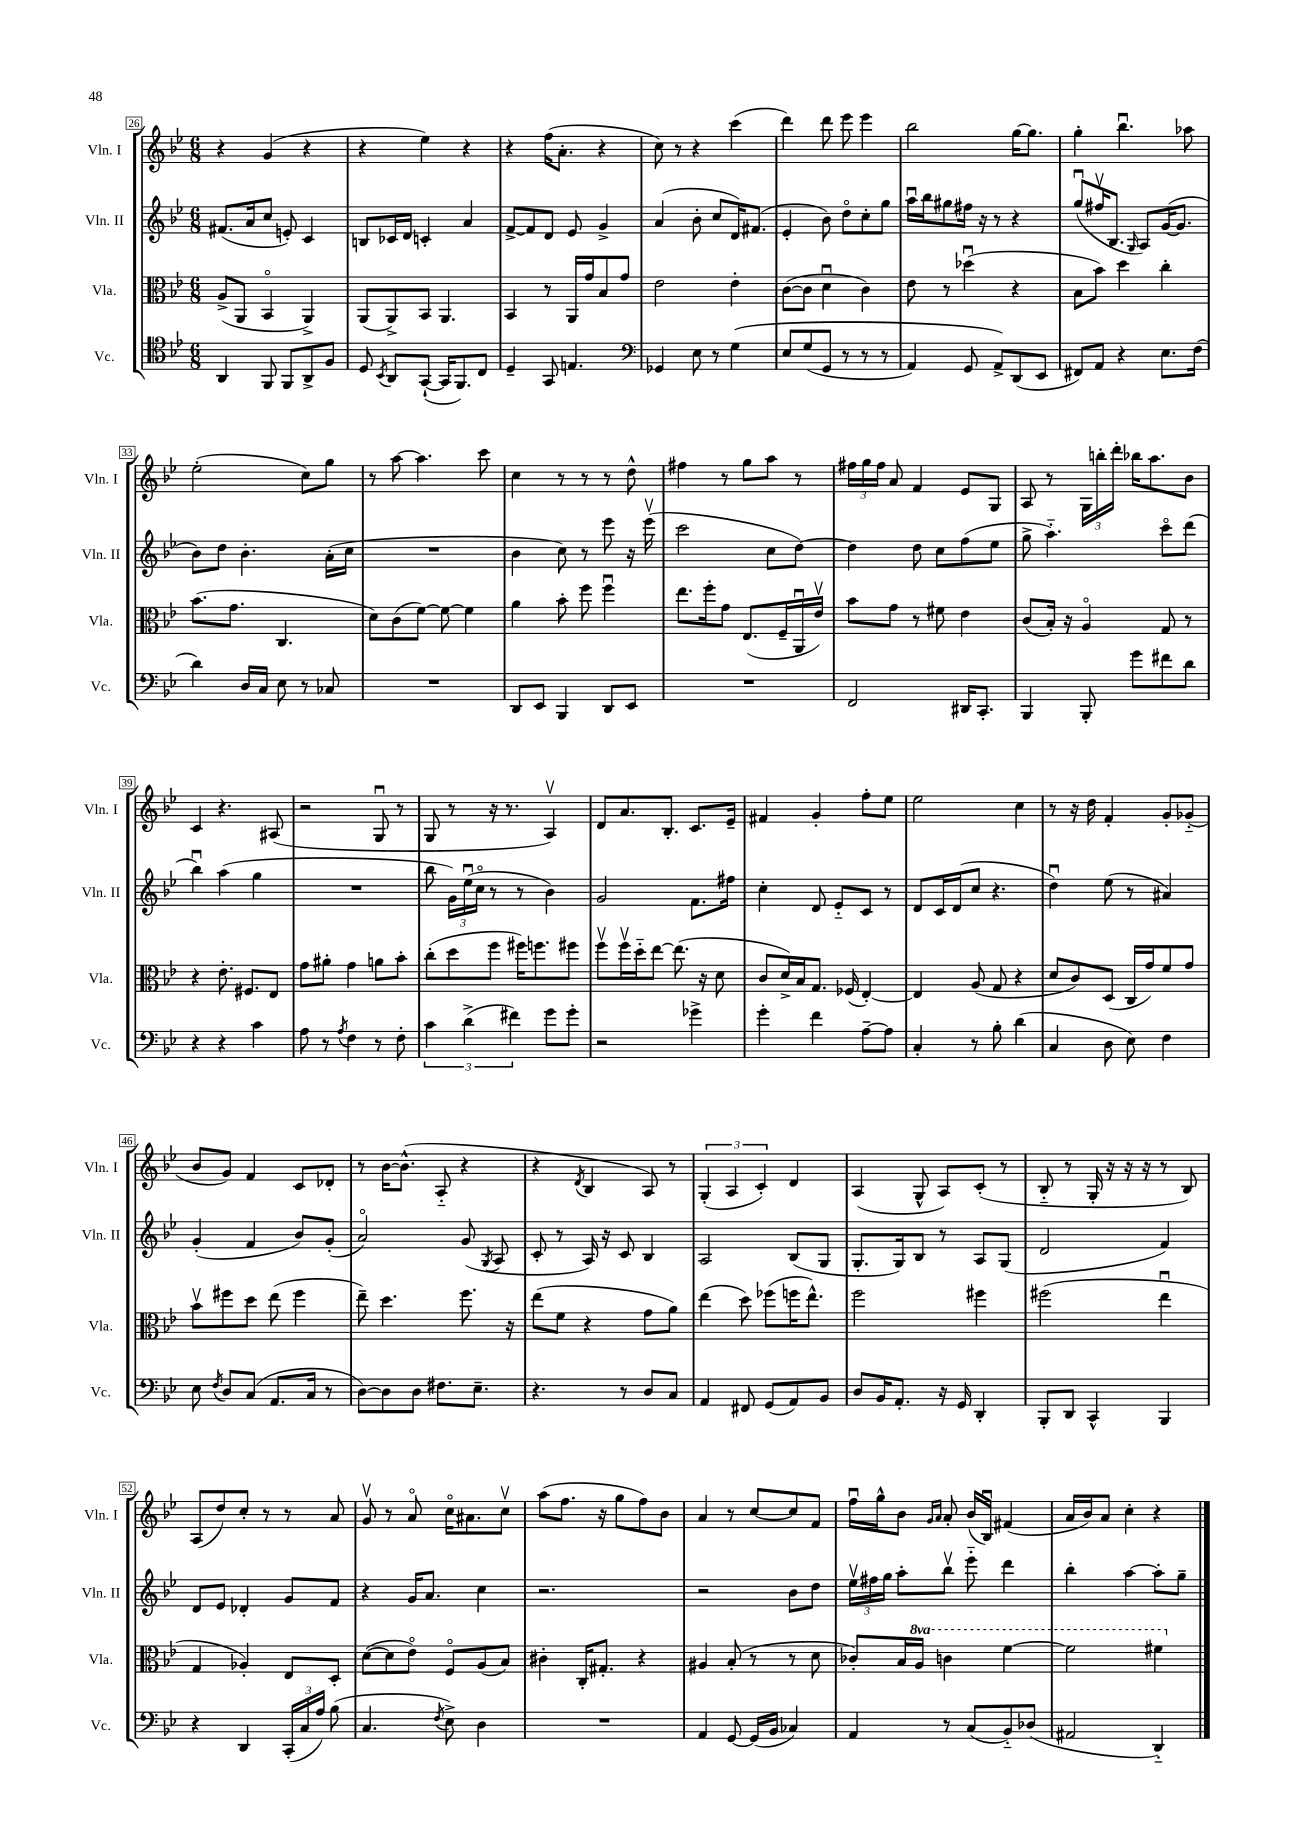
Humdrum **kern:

**kern	**kern	**kern	**kern
*part4	*part3	*part2	*part1
*staff4	*staff3	*staff2	*staff1
*I"Vc.	*I"Vla.	*I"Vln. II	*I"Vln. I
*I'Vc.	*I'Vla.	*I'Vln. II	*I'Vln. I
*clefC4	*clefC3	*clefG2	*clefG2
*k[b-e-]	*k[b-e-]	*k[b-e-]	*k[b-e-]
*M6/8	*M6/8	*M6/8	*M6/8
=26	=26	=26	=26
4AA/	(8A^/L	(8.f#X/L	4r
.	8AA/J	.	.
.	.	16a/k	.
8FF/	4BB-/	8cc/J	(4g/
8FF/L	.	8en'/)	.
8AA^/	4AA^/)	4c/	4r
8F/J	.	.	.
=27	=27	=27	=27
8D/	(8AA/L	8Bn/L	4r
8qBB-/	.	.	.
8AA/L	8AA^/)	16c-X/L	.
.	.	16d/JJ	.
([8GG`/J	8BB-/J	4cn'/	4ee-\)
16GG/KL]	4.AA/	.	.
8.FF/)	.	.	.
.	.	4a/	4r
8C/J	.	.	.
=28	=28	=28	=28
4D~/	4BB-/	[8f^/L	4r
.	.	8f/]	.
8GG/	8r	8d/J	(16ff\KL
.	.	.	8.a'\J
4.En/	16AA/LL	8e-/	.
.	16g/J	.	.
.	8B-/	4g^/	4r
.	8g/J	.	.
=29	=29	=29	=29
*clefF4	*	*	*
4GG-X/	2e-\	(4a/	8cc\)
.	.	.	8r
8E-\	.	8b-'\	4r
8r	.	8cc/L	.
(4G\	4e-'\	16d/K)	(4ccc\
.	.	(8.f#X/J	.
=30	=30	=30	=30
8E-/L	([8c\L	4e-'/	4ddd\)
(8G/	8c\J]	.	.
8GG/J	4du\	8b-\)	8ddd\
8r	.	8dd\L	8eee-\
8r	4c\)	8cc'\	4eee-\
8r	.	8gg\J	.
=31	=31	=31	=31
4AA/)	8e-\	16aau\LL	2bb-\
.	.	16bb-\J	.
.	8r	8gg#X\	.
8GG/	(4dd-Xu\	16ff#X\Jk	.
.	.	16r	.
8AA^/L)	.	8r	.
(8DD/	4r	4r	[16gg\KL
.	.	.	8.gg\J]
8EE-/J	.	.	.
=32	=32	=32	=32
8FF#X/L)	8B-\L	(8ggu/L	4gg'\
8AA/J	8b-\J)	16ff#Xv/K	.
.	.	8.B-/J	.
4r	4dd\	.	4.bb-u\
.	.	16qqG/	.
.	.	8A/L)	.
8.E-\L	4cc'\	([16g/K	.
.	.	8.g/J]	.
.	.	.	8aa-X\
(16F\Jk	.	.	.
!!LO:LB:g=z
=33	=33	=33	=33
4d\)	(8.b-\L	8b-\L)	(2ee-'\
.	.	8dd\J	.
.	8.g\J	.	.
16D/LL	.	4.b-'\	.
16C/JJ	.	.	.
8E-\	4.C/	.	.
8r	.	.	8cc\L)
8C-X/	.	(16a'\LL	8gg\J
.	.	16cc\JJ	.
=34	=34	=34	=34
2.r	8d\L)	2.r	8r
.	(8c\	.	[8aa\
.	[8f\J)	.	4.aa\]
.	8f\_	.	.
.	4f\]	.	.
.	.	.	8ccc\
=35	=35	=35	=35
8DD/L	4a\	4b-\	4cc\
8EE-/J	.	.	.
4BBB-/	8b-'\	8cc\)	8r
.	8ff\	8r	8r
8DD/L	4ffu\	8eee-\	8r
8EE-/J	.	16r	8dd^^\
.	.	(16eee-v\	.
=36	=36	=36	=36
2.r	8.ee-\L	2ccc\	4ff#X\
.	16ff'\k	.	.
.	8g\J	.	8r
.	(8.E-/L	.	8gg\L
.	.	8cc\L	8aa\J
.	16F~/L	.	.
.	16AAu/	[8dd\J)	8r
.	16e-v/JJ)	.	.
=37	=37	=37	=37
2FF/	8b-\L	4dd\]	24ff#X\LL
.	.	.	24gg\
.	.	.	24ff#\JJ
.	8g\J	.	8a/
.	8r	8dd\	4f/
.	8f#X\	8cc\L	.
16DD#X/KL	4e-\	(8ff\	8e-/L
8.CC'/J	.	.	.
.	.	8ee-\J	8G/J
=38	=38	=38	=38
4BBB-/	(8c/L	8gg^\	8A/
.	16B-'/Jk)	4.aa\)	8r
.	16r	.	.
8BBB-'/	4A/	.	24G\LL
.	.	.	24bbn'\
.	.	.	24ddd'\JJ
8g\L	.	.	16bb-X\KL
.	.	.	8.aa\
8f#X\	8G/	8ccc\L	.
8d\J	8r	(8ddd\J	8b-\J
!!LO:LB:g=z
=39	=39	=39	=39
4r	4r	4bb-u\)	4c/
4r	8.e-'\	(4aa\	4.r
.	8.F#X/L	.	.
4c\	.	4gg\	.
.	8E-/J	.	(8A#X/
=40	=40	=40	=40
8A\	8g\L	2.r	2r
8r	8a#X'\J	.	.
8qA/	.	.	.
4F\	4g\	.	.
8r	8an\L	.	8Gu/
8F'\	8b-'\J	.	8r
=41	=41	=41	=41
6c\	(8cc'\L	8bb-\	8G/
.	8dd\	24g\LL)	8r
(6d^\	.	(24ee-u\	.
.	.	24cc\JJ	.
.	8ff\J	8r	16r
.	.	.	8.r
6f#X\)	.	.	.
.	16ff#X\KL)	8r	.
.	8.ffn\	.	.
8g\L	.	4b-\)	4Av/)
8g'\J	8ff#X\J	.	.
=42	=42	=42	=42
2r	8ffv\L	2g/	8d/L
.	16ffv\L	.	8.a/
.	16dd\J	.	.
.	[8ee-\J	.	.
.	.	.	8.B-'/J
.	(8.ee-\]	.	.
4g-X^\	.	8.f\L	8.c/L
.	16r	.	.
.	8d\	.	.
.	.	16ff#X\Jk	16e-~/Jk
=43	=43	=43	=43
4g'\	8c/L	4cc'\	4f#X/
.	16d^/L)	.	.
.	16B-/J	.	.
4f\	8.G/J	8d/	4g'/
.	.	8e-/L	.
.	(16F-X/	.	.
[8A~\L	[4E-'/)	8c/J	8ff'\L
8A\J]	.	8r	8ee-\J
=44	=44	=44	=44
4C'/	4E-/]	8d/L	2ee-\
.	.	16c/L	.
.	.	(16d/J	.
8r	(8A/	8cc/J	.
8B-'\	8G/	4.r	.
(4d\	4r	.	4cc\
=45	=45	=45	=45
4C/	8d/L	4ddu\)	8r
.	8c/)	.	16r
.	.	.	16dd\
8D\	(8D/J	(8ee-\	4f'/
8E-\)	16C/LL	8r	.
.	16g/J)	.	.
4F\	8f/	4a#X/)	8g'/L
.	8g/J	.	(8g-X/J
!!LO:LB:g=z
=46	=46	=46	=46
8E-\	8b-v\L	(4g'/	8b-/L
8qF/	.	.	.
8D/L	8ff#X\	.	8g/J)
(8C/J	8dd\J	4f/	4f/
8.AA/L	(8ee-\	.	.
.	4ff#\	8b-/L)	8c/L
16C/Jk	.	.	.
8r	.	(8g'/J	8d-X'/J
=47	=47	=47	=47
[8D\L)	8ee-~\)	2a/)	8r
8D\]	4.dd\	.	[16b-\KL
.	.	.	(8.b-^^\J]
8D\J	.	.	.
8.F#X\L	.	.	8A/
.	8.ff\	(8g/	4r
8.E-~\J	.	.	.
.	.	8qG/	.
.	.	8A/	.
.	16r	.	.
=48	=48	=48	=48
4.r	(8ee-\L	8c'/	4r
.	8f\J	8r	.
.	.	.	8qd/
.	4r	16A/)	4B-/
.	.	16r	.
8r	.	8c/	.
8D/L	8g\L	4B-/	8A/)
8C/J	8a\J)	.	8r
=49	=49	=49	=49
4AA/	(4ee-\	2A/	(6G'/
.	.	.	6A/
8FF#X/	8dd\)	.	.
.	.	.	6c'/)
(8GG/L	(8ff-X\L	.	.
8AA/)	16ffn\K	(8B-/L	4d/
.	8.ee-^^\J)	.	.
8BB-/J	.	8G/J	.
=50	=50	=50	=50
8D/L	2ff\	8.G'/L	(4A/
16BB-/K	.	.	.
8.AA'/J	.	16G/k)	.
.	.	8B-/J	8G^^/
16r	.	8r	8A/L)
16GG/	.	.	.
4DD'/	4ff#X\	8A/L	(8c'/J
.	.	(8G/J	8r
=51	=51	=51	=51
8BBB-'/L	(2ff#X\	2d/	8B-/
8DD/J	.	.	8r
4CC^^/	.	.	16G'/
.	.	.	16r
.	.	.	16r
.	.	.	16r
4BBB-/	4ee-u\	4f/)	8r
.	.	.	8B-/)
!!LO:LB:g=z
=52	=52	=52	=52
4r	4G/	8d/L	(8A/L
.	.	8e-/J	8dd/)
4DD/	4A-X'/)	4d-X'/	8cc'/J
.	.	.	8r
(24CC'/LL	8E-/L	8g/L	8r
24C/	.	.	.
24A/JJ)	.	.	.
(8B-\	8D'/J	8f/J	8a/
=53	=53	=53	=53
4.C/	([8d\L	4r	8gv/
.	8d\]	.	8r
.	8e-\J)	16g/KL	8a/
.	.	8.a/J	.
8qF/	.	.	.
8E-^\)	8F/L	.	16cc\KL
.	.	.	8.a#X\
4D\	(8A/	4cc\	.
.	8B-/J)	.	8ccv\J
=54	=54	=54	=54
2.r	4c#X'\	2.r	(8aa\L
.	.	.	8.ff\J
.	16C'/KL	.	.
.	8.G#X'/J	.	16r
.	.	.	8gg\L
.	4r	.	8ff\)
.	.	.	8b-\J
=55	=55	=55	=55
4AA/	4A#X/	2r	4a/
[8GG/	(8B-'/	.	8r
(16GG/LL]	8r	.	[8cc/L
16BB-/JJ	.	.	.
4C-X/)	8r	8b-\L	8cc/]
.	8d\	8dd\J	8f/J
=56	=56	=56	=56
4AA/	8c-X'/L)	24ee-v\LL	16ffu\LL
.	.	24ff#X\	.
.	.	.	16gg^^\J
.	.	24gg\JJ	.
.	16B-/L	8aa'\L	8b-\J
*	*8va	*	*
.	16a/JJ	.	.
.	.	.	16qqg/LL
.	.	.	16qqa/JJ
8r	4ccn\	8bb-v\J	8a'/
(8C/L	.	8eee-\	(16b-/LL
.	.	.	16B-u/JJ)
8BB-/)	[4ff\	4ddd\	(4f#X/
(8D-X/J	.	.	.
=57	=57	=57	=57
2AA#X/	2ff\]	4bb-'\	16a/LL
.	.	.	16b-/J)
.	.	.	8a/J
.	.	[4aa\	4cc'\
4DD/)	4ff#X\	8aa'\L]	4r
.	.	8gg~\J	.
*	*X8va	*	*
==	==	==	==
*-	*-	*-	*-
